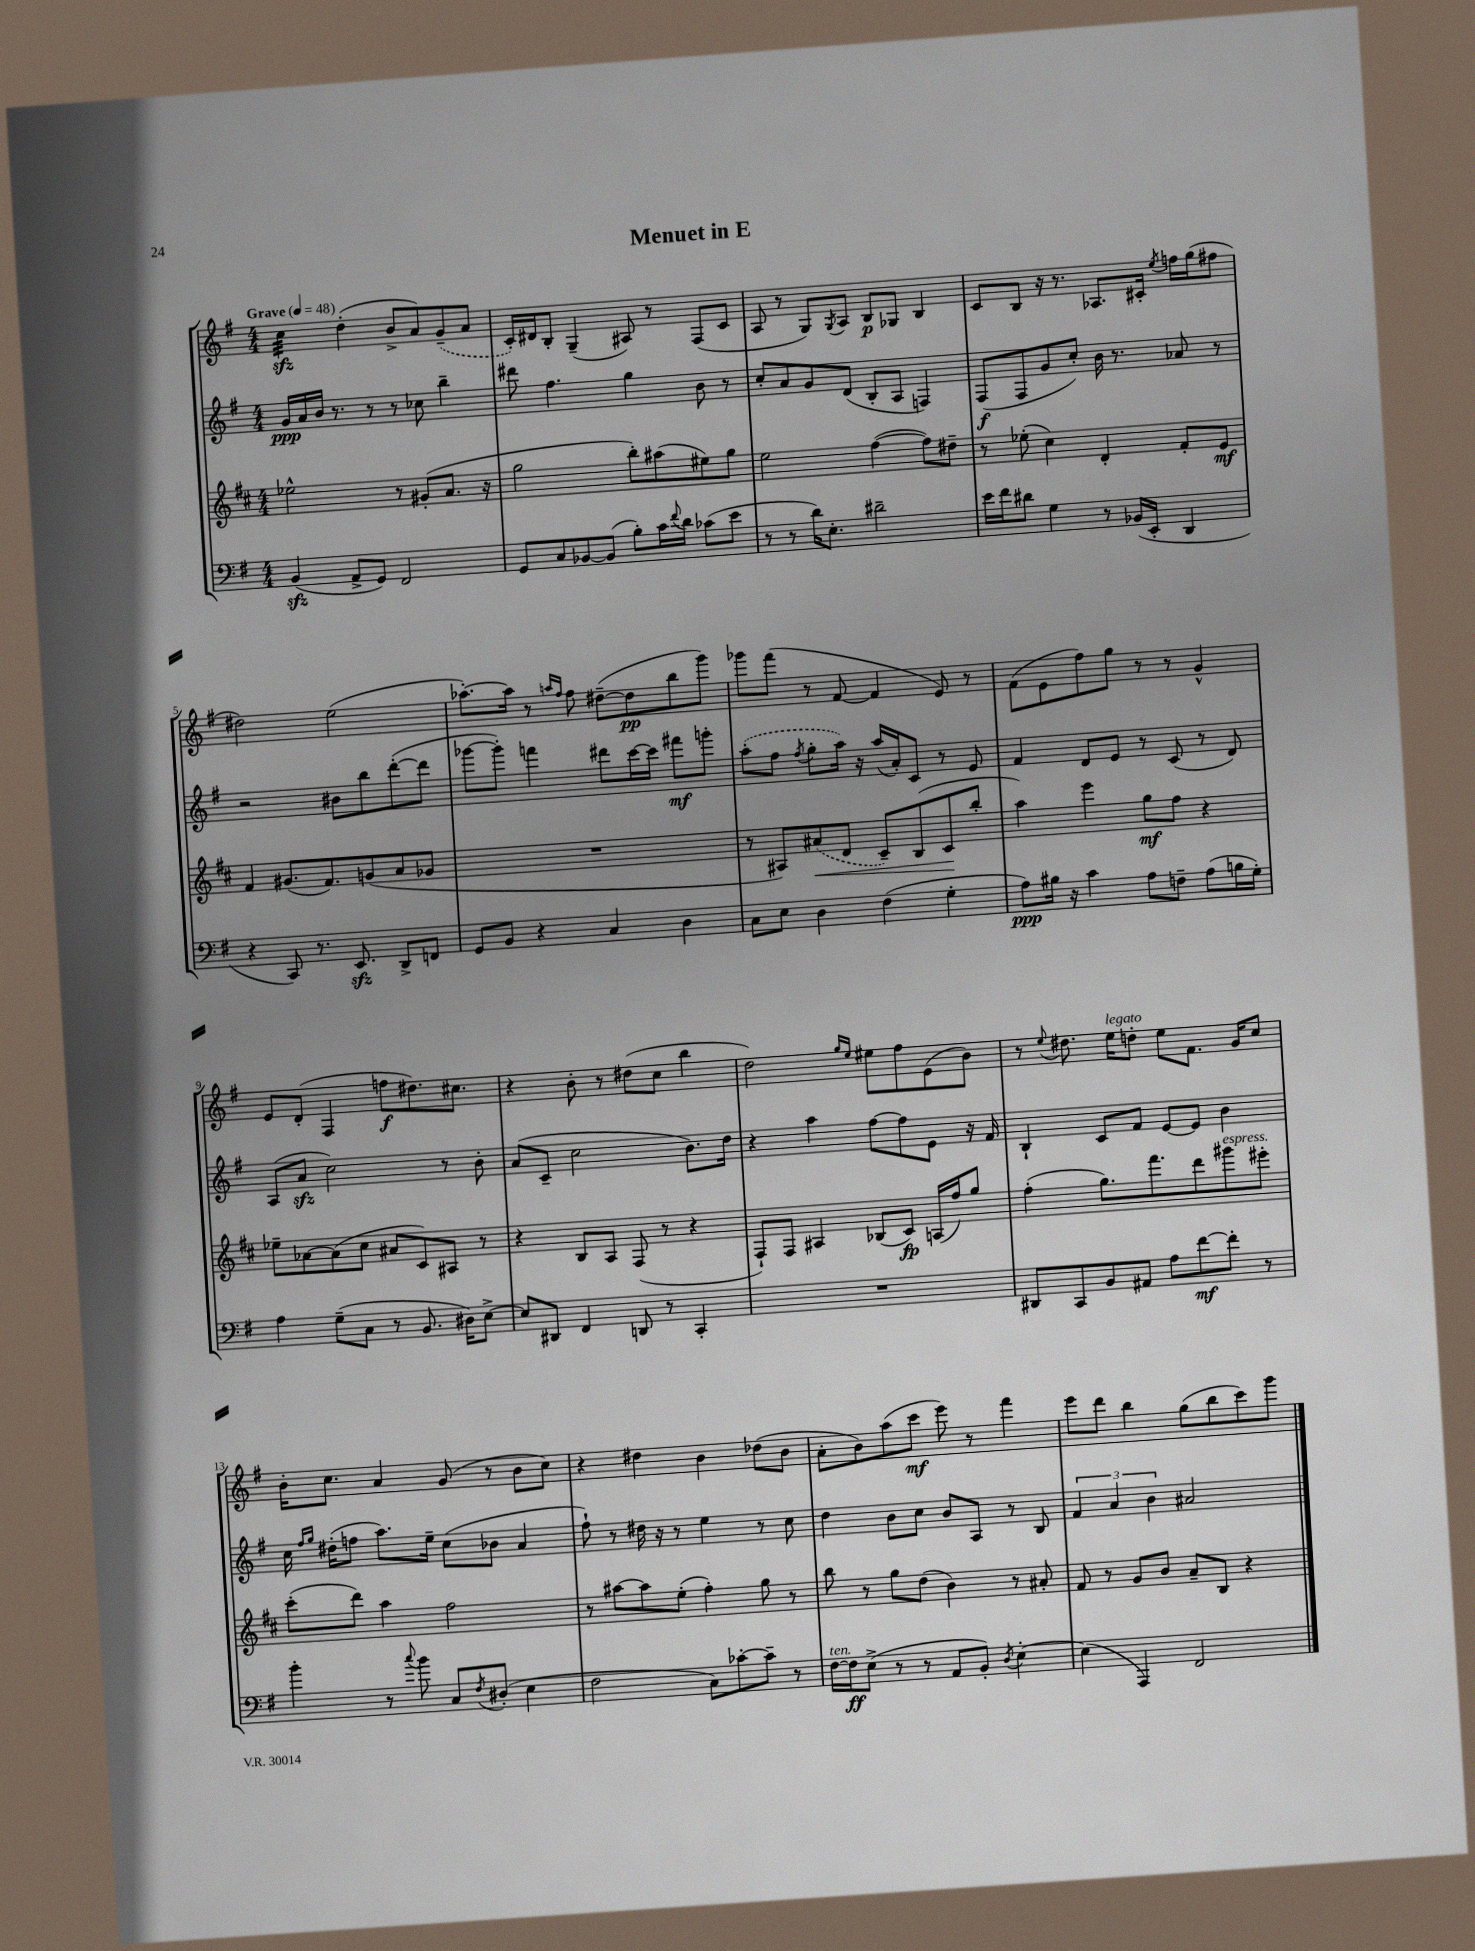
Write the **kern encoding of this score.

**kern	**kern	**kern	**kern
*staff4	*staff3	*staff2	*staff1
*clefF4	*clefG2	*clefG2	*clefG2
*k[f#]	*k[f#c#]	*k[f#]	*k[f#]
*M4/4	*M4/4	*M4/4	*M4/4
*MM48	*MM48	*MM48	*MM48
(4BB	2ee-^^	16g	4cc
.	.	16a	.
.	.	16b	.
.	.	8.r	.
8AA^	.	.	(4dd'
8GG)	.	8r	.
2FF#	8r	8r	8b^
.	(8g#'	8cc-	8a)
.	8.a	4bb~	(8g~
.	.	.	8a
.	16r	.	.
=	=	=	=
8GG	2gg	8ddd#	16c')
.	.	.	16d#
8C	.	4.ff#	8B'
[8BB-	.	.	(4G~
(8BB-]	.	.	.
8B')	8bb')	4gg	8A#)
16c	(8aa#	.	8r
8qqf#	.	.	.
16d	.	.	.
(8c-	8ee#)	8b	(8F#
8e	8gg	8r	8c
=	=	=	=
8r	2ee	8cc'	8A
8r	.	8a	8r
16d)	.	8g	8G)
8.E'	.	.	.
.	.	.	8qG
.	.	(8d	8A
2d#~	([4ff#	8B'	8B
.	.	8A	8G-
.	8ff#])	4F)	4B
.	8dd#~	.	.
=	=	=	=
16e	8r	(8F#	8c
16f#	.	.	.
8d#	(8ee-'	8F#	8B
4G	4cc#)	8g	16r
.	.	.	8.r
.	.	8cc')	.
8r	4d'	16b	8.A-
.	.	8.r	.
(16BB-	.	.	.
16EE'	.	.	16c#'
.	.	.	8qee
4DD	8f#'	8a-	16ff
.	.	.	(16gg
.	8e	8r	8ff#
=	=	=	=
4r	4f#	2r	2dd#)
8CC)	(8.g#	.	.
8.r	.	.	.
.	8.f#)	.	.
.	.	8b#	(2ee
8.EE	.	.	.
.	(8g	8bb	.
8DD^	8a	([8ddd'	.
8FF	8g-	8ddd]	.
=	=	=	=
8GG	1r	[8ggg-	[8.aa-')
8BB	.	8ggg-'])	.
.	.	.	16aa-]
4r	.	4fff	8r
.	.	.	16qqaa
.	.	.	16qqff#
.	.	.	8ff#
4C	.	8ddd#	([8dd#~
.	.	[16ccc	8dd#]
.	.	16ccc]	.
4D	.	8fff#	8bb
.	.	8ggg'	8ggg)
=	=	=	=
8C	8r	(8aa'	8ggg-
8E	8A#)	8ff#	(8fff#
.	.	8qff#	.
4D	(8a#	8gg'	8r
.	8d	16aa)	[8f#
.	.	16r	.
(4F#	8c#~)	(16aa	4f#]
.	.	16a')	.
.	(8B	8c	.
4G'	8c#	8r	8e)
.	8bb'	8e	8r
=	=	=	=
8A)	4aa)	4f#	(8f#
16B#	.	.	8e
16r	.	.	.
4c	4eee	8d	8ff#)
.	.	8e	8gg
8A	8gg	8r	8r
8F~	8ff#	(8c	8r
(8A	4r	8r	4g^^
16B	.	8d)	.
16G')	.	.	.
=	=	=	=
4A	8ee-~	(8A	8e
.	[8a-	8a	(8d'
(8G~	(8a-]	2cc)	4F#
8C	8cc#	.	.
8r	8a#	.	8ff
8.BB	8c#)	.	8.dd#)
.	8A#	8r	.
16D#)	.	.	8.cc#
[8E^	8r	8b'	.
=	=	=	=
8E]	4r	(8a	4r
8DD#	.	8c~	.
4FF#	8B	2cc	8b'
.	8A	.	8r
8DD	(8F#	.	(8dd#
8r	8r	.	8cc
4CC'	4r	8.b)	4bb
.	.	16dd	.
=	=	=	=
1r	8F#`)	4r	2dd)
.	8F#	.	.
.	4A#	4aa	.
.	.	.	16qqgg
.	.	.	16qqee
.	(8B-	[8ff#	8ee#
.	8c#)	8ff#]	8ff#
.	(16A	8e	(8e
.	16ff#)	.	.
.	8gg	16r	8b)
.	.	16f#	.
=	=	=	=
8DD#	(4ff#'	4B`	8r
.	.	.	8qqee
8CC	.	.	8.dd#
8BB	8.gg)	8c	.
.	.	.	16ee
8AA#	.	8f#	8dd'
.	8.fff#	.	.
8A	.	[8e	8ee
[8f#	8ddd	8e]	8.f#
8f#']	8ggg#	4b	.
.	.	.	16g
8r	8eee#'	.	8cc
=	=	=	=
4b'	(8ccc#'	16cc	16b'
.	.	16qqff#	.
.	.	16qqgg	.
.	.	(16dd#'	8.cc
.	8ddd)	8ff	.
8r	4aa	8.aa)	4a
8qqcc	.	.	.
8b	.	.	.
.	.	16ee~	.
8C	2ff#	(8cc	(8g
8qF#	.	.	.
(8D#'	.	8b-	8r
4E	.	4a	8b
.	.	.	8cc)
=	=	=	=
2F#	8r	8ff#`)	4r
.	[8aa#	8r	.
.	8aa#]	16dd#	4dd#
.	.	16r	.
.	(8ee'	8r	.
8C)	4ff#')	4ee	4b
[8c-'	.	.	.
8c-~]	8gg	8r	(8dd-
8r	8r	8cc	8b
=	=	=	=
[16F#	8bb	4dd	8a'
16F#]	.	.	.
(8E^	8r	.	8b)
8r	8gg	8b	(8aa
8r	(8dd	8cc	8ccc
8AA	4b)	8b	8eee)
8BB')	.	8A	8r
8qD	.	.	.
[4E'	8r	8r	4fff#
.	8a#'	8B	.
=	=	=	=
(4E]	8f#	6f#	8eee
.	8r	.	8ddd
.	.	6a	.
4AAA)	8g	.	4bb
.	.	6b	.
.	8b	.	.
2FF#	8a~	2a#	(8gg
.	8B	.	8bb
.	4r	.	8ccc)
.	.	.	8ggg
==	==	==	==
*-	*-	*-	*-
